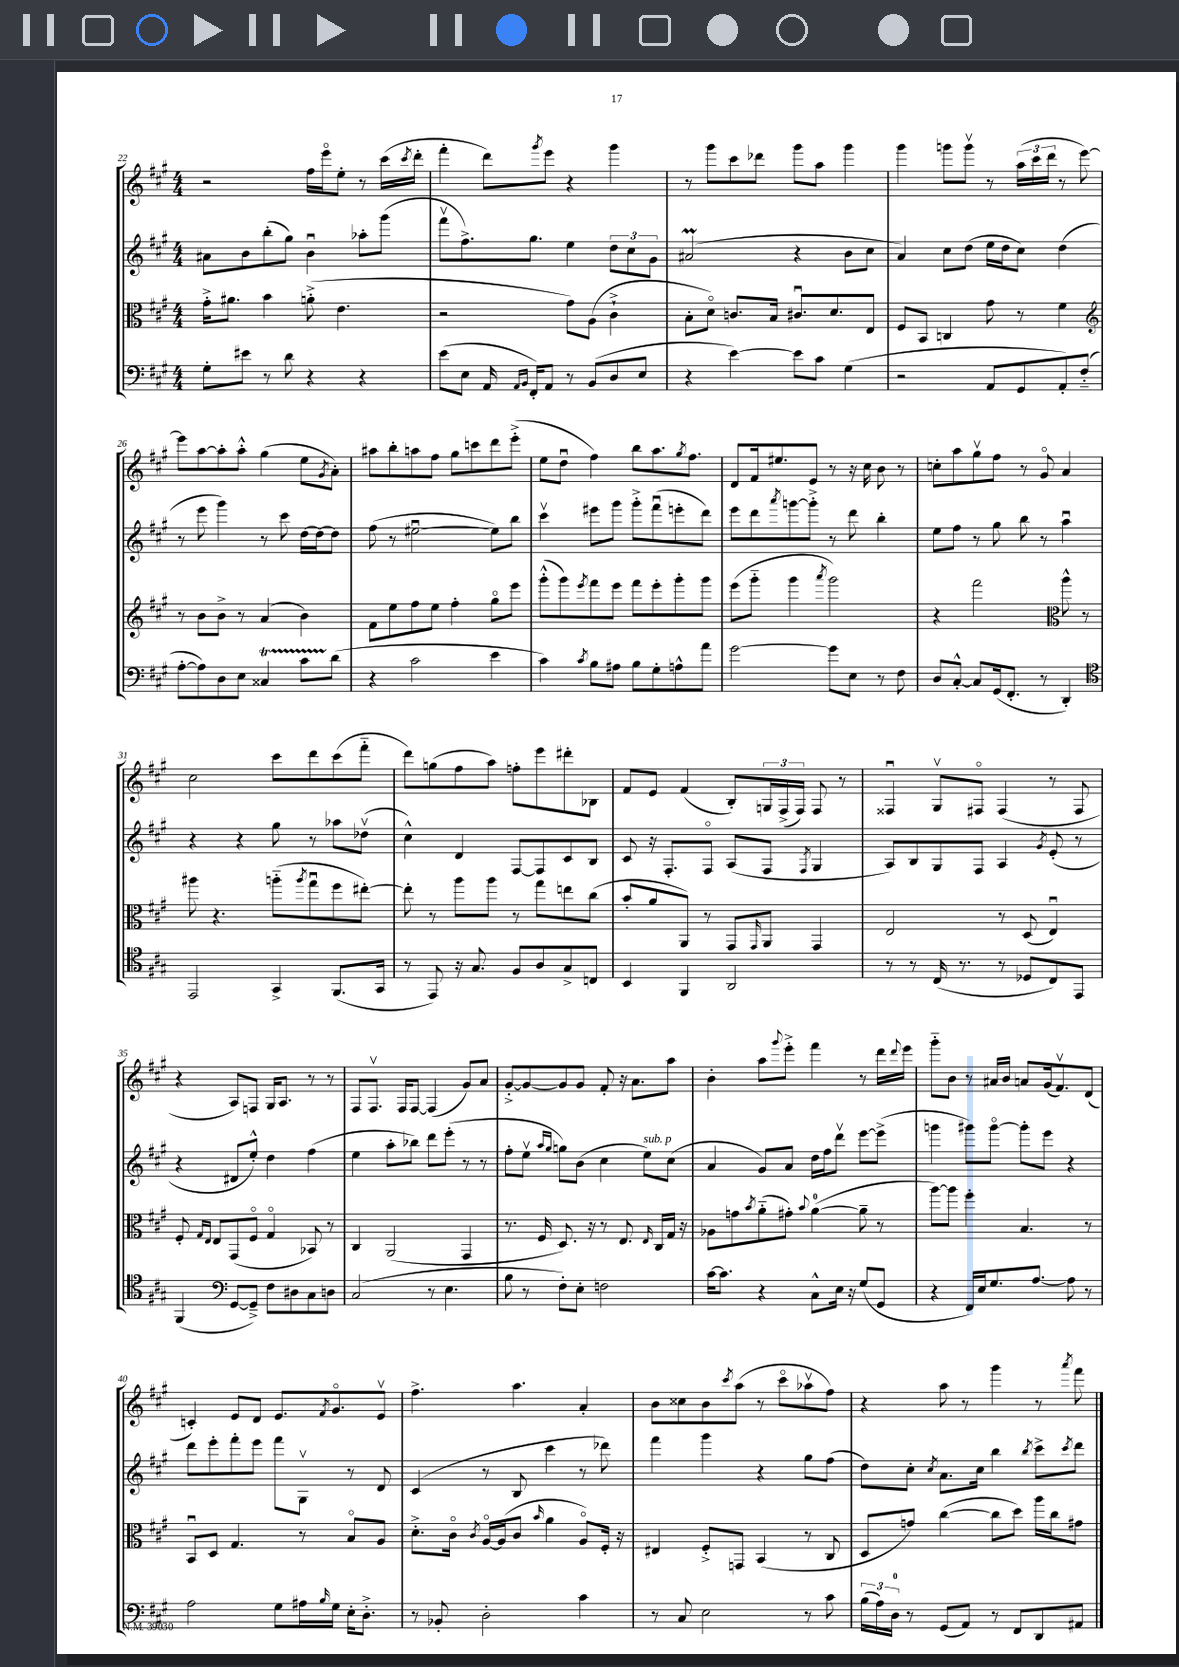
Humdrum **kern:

**kern	**kern	**kern	**kern
*staff4	*staff3	*staff2	*staff1
*clefF4	*clefC3	*clefG2	*clefG2
*k[f#c#g#]	*k[f#c#g#]	*k[f#c#g#]	*k[f#c#g#]
*M4/4	*M4/4	*M4/4	*M4/4
8G#'	16g#'^	8a#	2r
.	8.a#	.	.
8e#	.	8b	.
8r	4b	(8bb'	.
8d	.	8gg#)	.
4r	(8a'^	4bu	16ff#
.	.	.	16eeeo
.	4.e	.	8ee'
4r	.	8aa-'	8r
.	.	(8ggg#	(16ccc#
.	.	.	8qccc#
.	.	.	16ddd'
=	=	=	=
(8e	2r	8fff#v	4fff#'
8E	.	8.ff#^)	.
16AA	.	.	8ddd)
16qqAA	.	.	.
16qqBB	.	.	.
16FF#')	.	8.gg#	.
.	.	.	8qggg#
8AA	.	.	8eee
8r	8g#)	4ee	4r
(8BB	(8A	.	.
8D	4c#`^	12dd	4ggg#
.	.	12cc#	.
8E	.	.	.
.	.	12g#	.
=	=	=	=
4r	8B'	(2a#	8r
.	8do)	.	8ggg#
[4e)	8.c	.	8ccc#
.	.	.	8ddd-
.	16B	.	.
8e]	8.c#u	4r	8ggg#
8c#	.	.	8aa
.	8.d	.	.
(4G#	.	8b	4ggg#
.	8E	8cc#	.
=	=	=	=
2r	8F#	4a)	4ggg#
.	8BB	.	.
.	4C	8cc#	8ggg
.	.	(8dd	8gggv
8AA	8g#	16ee	8r
.	.	16dd	.
8GG#	8r	8cc#)	(24aa
.	.	.	24ccc#
.	.	.	24ddd
8AA')	4f#	(4dd	8r
(8F#'~	.	.	[8eee)
=	=	=	=
*	*clefG2	*	*
[8A'	8r	8r	8eee]
8A])	8b	8eee	[8aa
8D	8b^	4ggg#)	8aa']
8E	8r	.	8aa'^^
4C##	(4a	8r	(4gg#
.	.	8ccc#	.
8c#	4b)	[16dd	8ee
.	.	16dd_	.
.	.	.	8qg#
(8d	.	8dd]	8a')
=	=	=	=
4r	8f#	(8ff#	8aa#
.	8ee	8r	8bb'
2c#	8ff#	[2ee#u	8aa
.	8ee	.	8ff#
.	4ff#'	.	8gg#
.	.	.	8ccc
4e	8gg#o	8ee#])	8ddd
.	8eee	8bb	(8eee'^
=	=	=	=
4c#)	(8ggg#'^^	4ccc#v	8ee
.	8ggg#)	.	8ddu
8qc#	8qeee	.	.
8B	8fff#	8eee#	4ff#)
8A#	8eee	8ggg#	.
8B	8fff#	8ggg#'^	8bb
8G#'	8eee'	(8fff#u	8.aa
8A^^	8ggg#'	8eee'	.
.	.	.	8qgg#
.	.	.	8.ff#
8a	8ggg#	8ddd)	.
=	=	=	=
[2g#	(8eee	8eee	8d
.	8ggg#'~	8ddd	16f#
.	.	.	8.ee#
.	.	8qaaa	.
.	4ggg#	[8ggg	.
.	.	8ggg'^]	8e
.	8qaaa	.	.
8g#]	2ggg#)	8r	8r
8E	.	8ddd	16r
.	.	.	16cc#
8r	.	4bb'	8b
8F#	.	.	8r
=	=	=	=
8D	4r	8ee	8cc'
[8C#'^^	.	8ff#	8aa
8C#]	2fff#	8r	8gg#v
(16GG#	.	8gg#	8ff#
8.FF#'	.	.	.
.	.	8bb	8r
8r	.	8r	8g#o
*	*clefC3	*	*
4DD')	8aa^^	4aau	4a
.	8r	.	.
=	=	=	=
*clefC4	*	*	*
2EE	8aa#	4r	2cc#
.	4.r	.	.
.	.	4r	.
4GG#^	(8aa'~	8gg#	8ccc#
.	8qaa	.	.
.	8gg#u	8r	8ddd
(8.FF#	8ff#	8aa-	(8ccc#
.	[8ee#')	(8dd-v	8fff#'~
16GG#	.	.	.
=	=	=	=
8r	8ee#']	4cc#^^)	8ddd)
8EE)	8r	.	(8gg
16r	8aa	4d	8ff#
8.G#	.	.	.
.	8aa	.	8aa)
8F#	8r	[8F#	8ff'
8A	8gg#	8F#]	8eee
8G#^	8ee	8c#	8ddd#'
8C	(8cc#	8B	8B-
=	=	=	=
4BB	8b'	8c#	8f#
.	8a	16r	8e
.	.	8.F#'	.
4FF#	8AA)	.	(4f#
.	8r	8F#o	.
2AA	8GG#	(8A	8B')
.	16qqGG#	.	.
.	8AA	8F#	24G
.	.	.	(24F#^
.	.	.	24F#)
.	.	8qF#	.
.	4GG#	4G#	8F#
.	.	.	8r
=	=	=	=
8r	2E	8A)	4F##u
8r	.	8B	.
(16C#	.	8G#	8G#v
8.r	.	.	.
.	.	8F#	8F#o
8r	8r	4A	(4F#
8D-	(8D	.	.
.	.	8qg#	.
8C#)	4Eu)	(8e'	8r
8EE	.	8r	8F#
=	=	=	=
(4FF#	8F#'	4r	4r
.	16qqG#	.	.
.	16qqE	.	.
.	8E	.	.
*clefF4	*	*	*
[8GG#	(8GG#	8d#	8A)
8GG#~^])	8F#o	8ee'^^)	8F
8F#	4G#o	4dd	16G#
.	.	.	8.A
8D#	.	.	.
8C#	8BB-)	(4ff#	8r
8D	8r	.	8r
=	=	=	=
(2C#	4C#	4ee	8F#
.	.	.	8.F#v
.	(2AA	8aa'	.
.	.	.	16F#
.	.	8bb-)	[8F#
8r	.	8ddd	(4F#]
4.E	.	(8eee'	.
.	4GG#	8r	8g#)
.	.	8r	8a
=	=	=	=
8B	8.r	8ff#'	[8g#'^
8r	.	8eev	8g#_
.	16F#	.	.
.	.	16qqaa	.
.	.	16qqgg#	.
8F#')	8.D)	8gg)	8g#]
8E'	.	(8b	8g#
.	16r	.	.
2F	8r	4cc#	8f#'
.	8.E	.	16r
.	.	.	8.a
.	.	8ee)	.
.	16qqE	.	.
.	16C#	.	.
.	16G#	(8cc#	8aa
.	16r	.	.
=	=	=	=
[16c#	8A-	4a	4b'
8.c#]	.	.	.
.	8g	.	.
.	8qb	.	.
4r	(8a'~	8g#)	8aa
.	.	.	8qqggg#
.	8g#')	8a	8eee'^
.	8qqb	.	.
8C#^^	([4a	16dd	4fff#
.	.	16ff#	.
16E	.	8dddv	.
16r	.	.	.
(8G#	8a~]	[8eee	8r
8GG#	8r	(8eee^]	16ddd
.	.	.	8qqddd
.	.	.	16eee
=	=	=	=
4r	[8aa)	4ggg	8ggg#'~
.	8aa]	.	8b
16FF#)	4ff#'	8ggg#)	8r
16E	.	.	.
8.G#	.	[8ggg#o	16a#
.	.	.	16b
.	4.B	8ggg#']	8a
[8.A	.	.	.
.	.	8eee	(16g#
.	.	.	8.f#v)
8A]	.	4r	.
8r	8r	.	(8d
=	=	=	=
2A	8BBu	8ddd	4c')
.	8D	8eee'	.
.	4.G#	8fff#'	8e
.	.	8eee	8d
8G#	.	8fff#	8.e
16A#	8r	8G#v	.
16qqB	.	.	8qf#
16G#	.	.	8.g#o
16E'	8Bo	8r	.
8.D'^	.	.	.
.	8A	8d	8ev
=	=	=	=
8r	8.d'^	(4c#	4.ff#^
8BB-'	.	.	.
.	16c#o	.	.
.	8qc#	.	.
2D'	[16Ao	8r	.
.	(16A]	.	.
.	8c#	8B	4.aa
.	16qqb	.	.
.	4a	4ccc#	.
4c#	8Ao)	8r	4a'
.	16F#'	8ddd-)	.
.	16r	.	.
=	=	=	=
8r	4E#	4fff#	8b
8C#	.	.	8cc##
2E	8F#'^	4ggg#	8b
.	.	.	8qccc#
.	8GG	.	(8aa
.	(4BB	4r	8r
.	.	.	8ccc#o
8r	8r	8gg#	8aa-v
8c#	8C#	(8ff#	8ff#)
=	=	=	=
(24B	8D	8dd)	4r
24A)	.	.	.
24D	.	.	.
8r	8g)	8cc#'	.
.	.	8qcc#	.
(8GG#	([4cc#	8.a	8aa
8AA)	.	.	8r
.	.	16cc#	.
8r	8cc#]	4bb	4ggg#
8FF#	8dd)	.	.
.	.	8qbb	.
8DD	16aa	8ccc#^	8r
.	16cc#	.	.
.	.	8qccc#	8qaaa
8AA#	8g#	8ddd	8fff#
==	==	==	==
*-	*-	*-	*-
